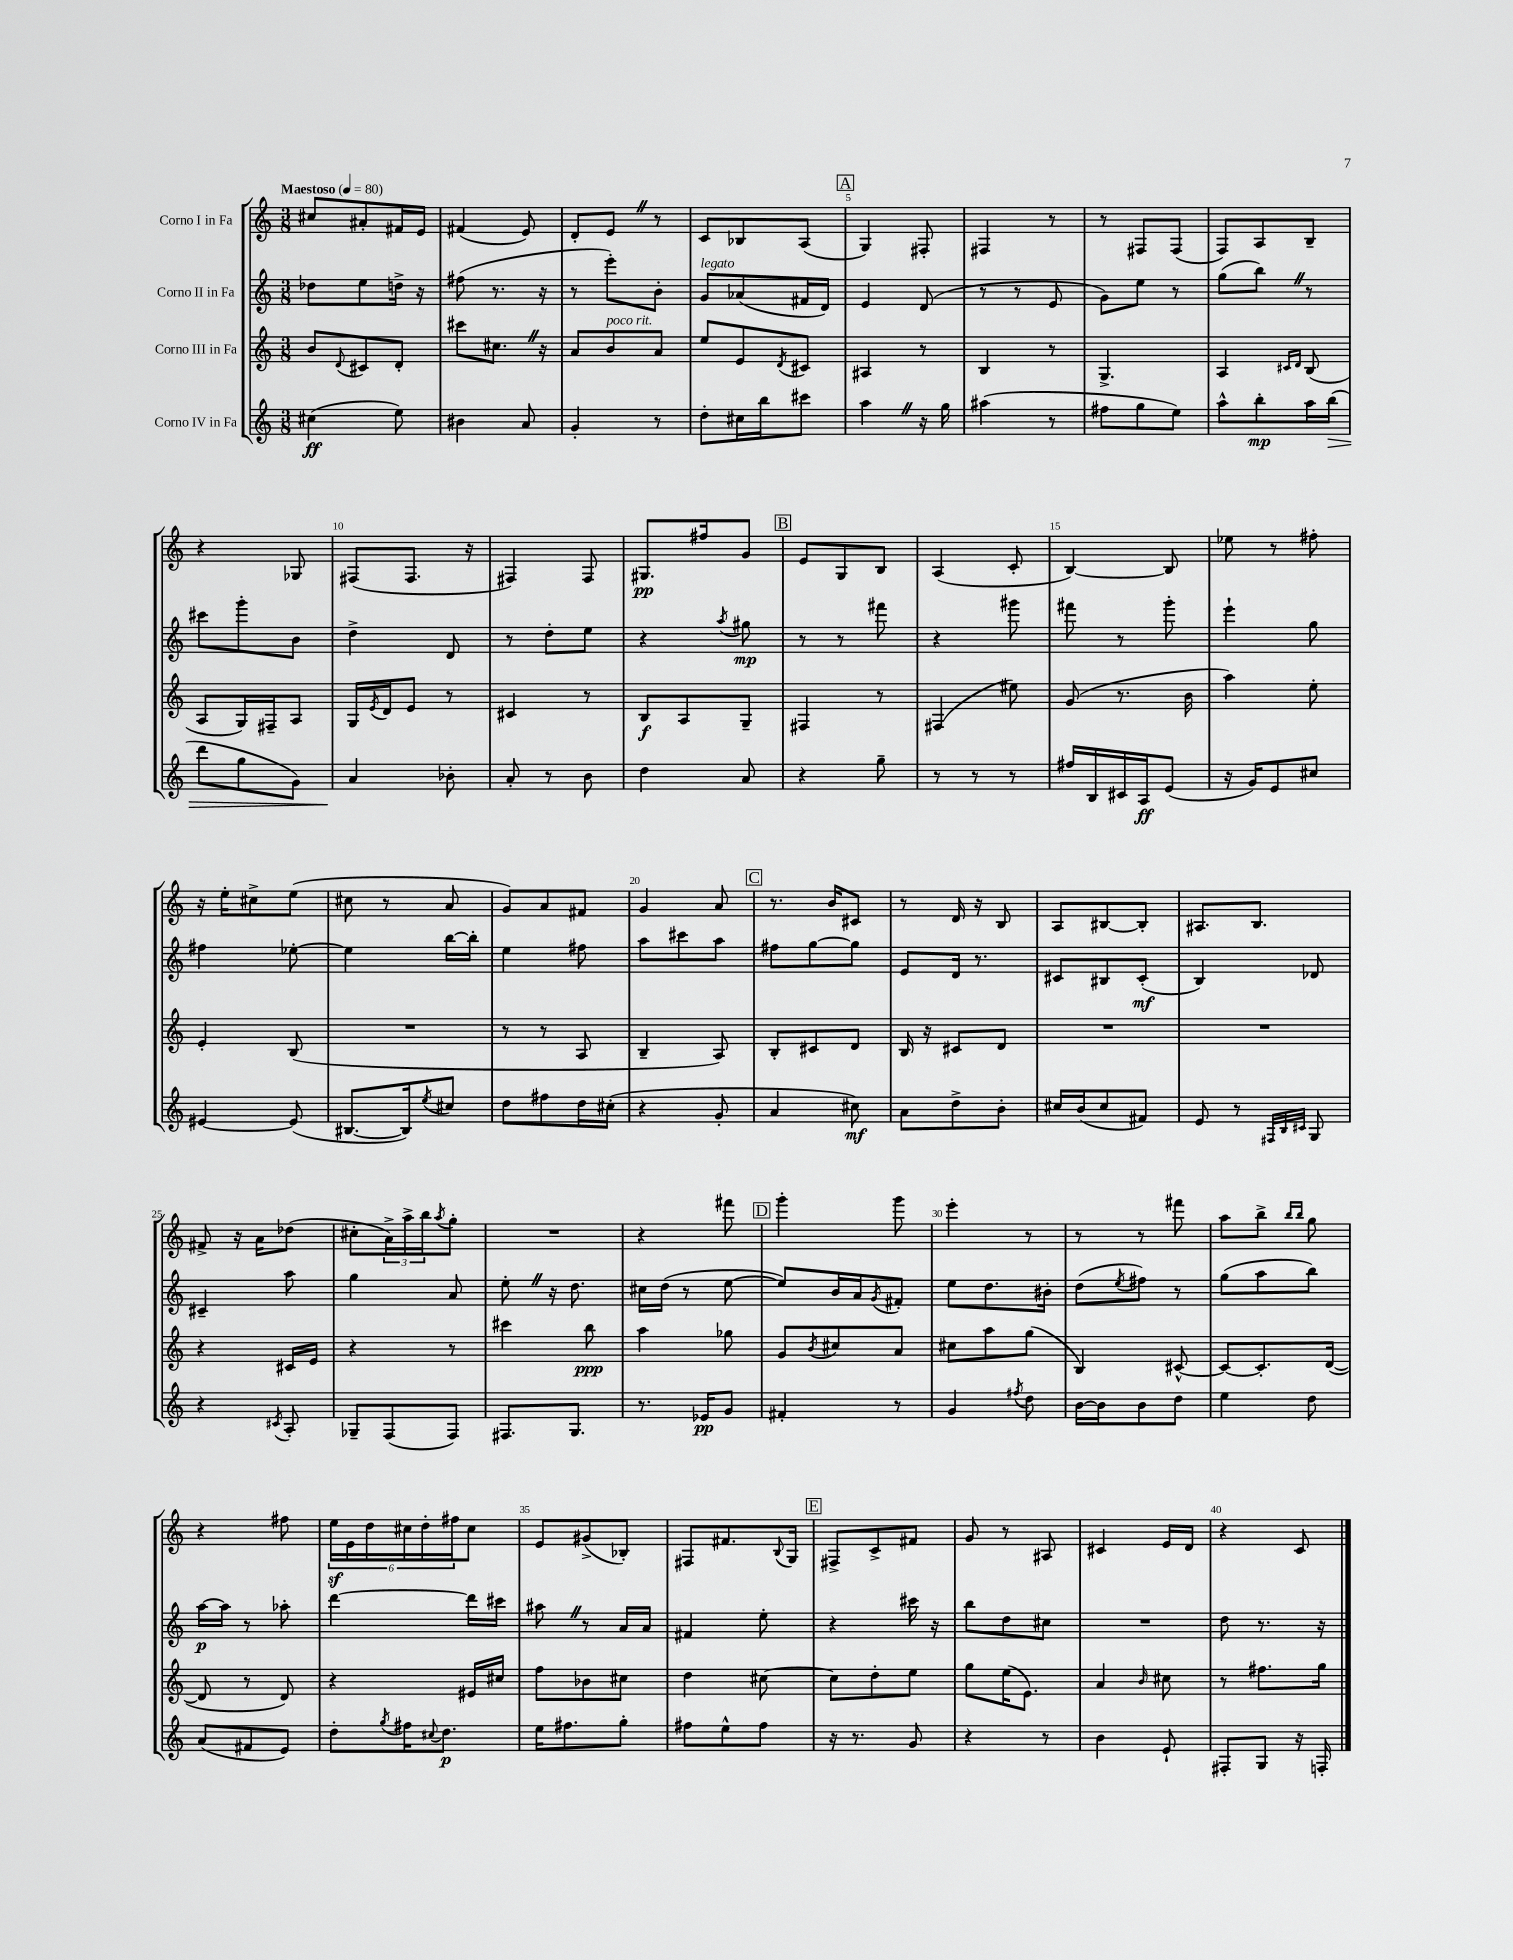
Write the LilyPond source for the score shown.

<<
\new StaffGroup <<
\new Staff = "s0" \with { instrumentName = "Corno I in Fa" } {
    \clef treble \key c \major \numericTimeSignature \time 3/8 \tempo "Maestoso" 4 = 80
    cis''8 ais'8-. fis'16 e'16 |
    fis'4( e'8) |
    d'8-. e'8 \once \override BreathingSign.text = \markup { \musicglyph "scripts.caesura.straight" } \breathe r8 |
    c'8 bes8 a8( |
    \mark \markup { \box "A" } g4) fis8-. |
    fis4 r8 |
    r8 fis8 fis8( |
    f8) a8 b8-- |
    r4 ges8 |
    fis8( fis8. r16 |
    fis4) fis8 |
    gis8.\pp fis''16 g'8 |
    \mark \markup { \box "B" } e'8 g8 b8 |
    a4( c'8-. |
    b4~) b8 |
    ees''8 r8 fis''8-. |
    r16 e''16-. cis''8-> e''8( |
    cis''8 r8 a'8 |
    g'8) a'8 fis'8 |
    g'4 a'8 |
    \mark \markup { \box "C" } r8. b'16 cis'8 |
    r8 d'16 r16 b8 |
    a8 bis8~ bis8-. |
    ais8. b8. |
    fis'8-> r16 a'16 des''8( |
    cis''8-. \tuplet 3/2 { a'16->) a''16-> b''16 } \acciaccatura { a''8 } g''8-. |
    R4. |
    r4 fis'''8 |
    \mark \markup { \box "D" } g'''4-. g'''8 |
    e'''4-. r8 |
    r8 r8 fis'''8 |
    a''8 b''8-> \grace { b''16 b''16 } g''8 |
    r4 fis''8 |
    \tuplet 6/4 { e''16\sf e'16 d''16 cis''16 d''16-. fis''16 } cis''8 |
    e'8 gis'8->( bes8-.) |
    fis8 fis'8. \appoggiatura { b8 } g16 |
    \mark \markup { \box "E" } fis8-> c'8-> fis'8 |
    g'8 r8 ais8 |
    cis'4 e'16 d'16 |
    r4 c'8 \bar "|." |
}
\new Staff = "s1" \with { instrumentName = "Corno II in Fa" } {
    \clef treble \key c \major \numericTimeSignature \time 3/8
    des''8 e''8 d''16-> r16 |
    fis''8( r8. r16 |
    r8 e'''8-.) b'8-. |
    g'8^\markup { \italic "legato" } aes'8( fis'16 d'16) |
    \mark \markup { \box "A" } e'4 d'8( |
    r8 r8 e'8 |
    g'8) e''8 r8 |
    g''8( b''8) \once \override BreathingSign.text = \markup { \musicglyph "scripts.caesura.straight" } \breathe r8 |
    cis'''8 g'''8-. b'8 |
    d''4-> d'8 |
    r8 d''8-. e''8 |
    r4 \acciaccatura { a''8 } gis''8\mp |
    \mark \markup { \box "B" } r8 r8 fis'''8 |
    r4 gis'''8 |
    fis'''8 r8 g'''8-. |
    e'''4-! g''8 |
    fis''4 ees''8~-. |
    ees''4 b''16~ b''16-. |
    e''4 fis''8 |
    a''8 cis'''8 a''8 |
    \mark \markup { \box "C" } fis''8 g''8~ g''8 |
    e'8 d'16 r8. |
    cis'8 bis8 cis'8-.\mf( |
    b4) des'8 |
    cis'4-- a''8 |
    g''4 a'8 |
    e''8-. \once \override BreathingSign.text = \markup { \musicglyph "scripts.caesura.straight" } \breathe r16 d''8. |
    cis''16 d''16( r8 e''8~ |
    \mark \markup { \box "D" } e''8) b'16 a'16 \acciaccatura { g'8 } fis'8-. |
    e''8 d''8. bis'16-. |
    d''8( \acciaccatura { e''8 } fis''8) r8 |
    g''8( a''8 b''8) |
    a''16~\p a''16 r8 aes''8-. |
    d'''4~ d'''16 cis'''16 |
    ais''8 \once \override BreathingSign.text = \markup { \musicglyph "scripts.caesura.straight" } \breathe r8 a'16 a'16 |
    fis'4 e''8-. |
    \mark \markup { \box "E" } r4 cis'''16 r16 |
    b''8 d''8 cis''8 |
    R4. |
    d''8 r8. r16 \bar "|." |
}
\new Staff = "s2" \with { instrumentName = "Corno III in Fa" } {
    \clef treble \key c \major \numericTimeSignature \time 3/8
    b'8 \appoggiatura { d'8 } cis'8 d'8-. |
    cis'''8 cis''8. \once \override BreathingSign.text = \markup { \musicglyph "scripts.caesura.straight" } \breathe r16 |
    a'8 b'8^\markup { \italic "poco rit." } a'8 |
    e''8 e'8 \acciaccatura { d'8 } cis'8 |
    \mark \markup { \box "A" } ais4 r8 |
    b4 r8 |
    g4.-> |
    a4 \grace { cis'16 d'16 } b8( |
    a8 g16) fis16-- a8 |
    g16 \acciaccatura { e'8 } d'16 e'8 r8 |
    cis'4 r8 |
    b8\f a8 g8-- |
    \mark \markup { \box "B" } fis4 r8 |
    fis4( eis''8) |
    g'8( r8. b'16 |
    a''4) e''8-. |
    e'4-. b8( |
    R4. |
    r8 r8 a8 |
    b4-- a8) |
    \mark \markup { \box "C" } b8-. cis'8 d'8 |
    b16 r16 cis'8 d'8 |
    R4. |
    R4. |
    r4 cis'16 e'16 |
    r4 r8 |
    cis'''4 b''8\ppp |
    a''4 ges''8 |
    \mark \markup { \box "D" } g'8 \acciaccatura { b'8 } cis''8 a'8 |
    cis''8 a''8 g''8( |
    b4) cis'8~-^ |
    cis'8~ cis'8.-. d'16~( |
    d'8 r8 d'8) |
    r4 eis'16 cis''16 |
    f''8 bes'8 cis''8 |
    d''4 cis''8~ |
    \mark \markup { \box "E" } cis''8 d''8-. e''8 |
    g''8 e''16( e'8.) |
    a'4 \grace { b'16 } cis''8 |
    r8 fis''8. g''16 \bar "|." |
}
\new Staff = "s3" \with { instrumentName = "Corno IV in Fa" } {
    \clef treble \key c \major \numericTimeSignature \time 3/8
    cis''4\ff( e''8) |
    bis'4 a'8 |
    g'4-. r8 |
    d''8-. cis''16 b''16 cis'''8 |
    \mark \markup { \box "A" } a''4 \once \override BreathingSign.text = \markup { \musicglyph "scripts.caesura.straight" } \breathe r16 g''16 |
    ais''4( r8 |
    fis''8 g''8 e''8) |
    a''8-^ b''8-.\mp a''16 b''16\>( |
    d'''8 g''8 g'8) |
    a'4\! bes'8-. |
    a'8-. r8 b'8 |
    d''4 a'8 |
    \mark \markup { \box "B" } r4 g''8-- |
    r8 r8 r8 |
    fis''16 b16 cis'16 a16\ff e'8( |
    r16 g'16) e'8 cis''8 |
    eis'4~ eis'8( |
    bis8.~ bis16) \acciaccatura { e''8 } cis''8 |
    d''8 fis''8 d''16 cis''16-.( |
    r4 g'8-. |
    \mark \markup { \box "C" } a'4 cis''8\mf) |
    a'8 d''8-> b'8-. |
    cis''16 b'16( cis''8 fis'8) |
    e'8 r8 \grace { fis32 b32 cis'32 } g8 |
    r4 \acciaccatura { cis'8 } a8-. |
    ges8-- f8( f8) |
    fis8. g8. |
    r8. ees'16\pp g'8 |
    \mark \markup { \box "D" } fis'4-. r8 |
    g'4 \acciaccatura { fis''8 } d''8 |
    b'16~ b'16 b'8 d''8 |
    e''4 d''8 |
    a'8( fis'8 e'8) |
    d''8-. \acciaccatura { g''8 } fis''16 \appoggiatura { cis''8 } d''8.\p |
    e''16 fis''8. g''8-. |
    fis''8 e''8-^ fis''8 |
    \mark \markup { \box "E" } r16 r8. g'8 |
    r4 r8 |
    b'4 e'8-! |
    fis8-. g8 r16 f16-. \bar "|." |
}
>>
>>
\layout { \context { \Score \override BarNumber.break-visibility = ##(#f #t #t) barNumberVisibility = #(every-nth-bar-number-visible 5) } }
